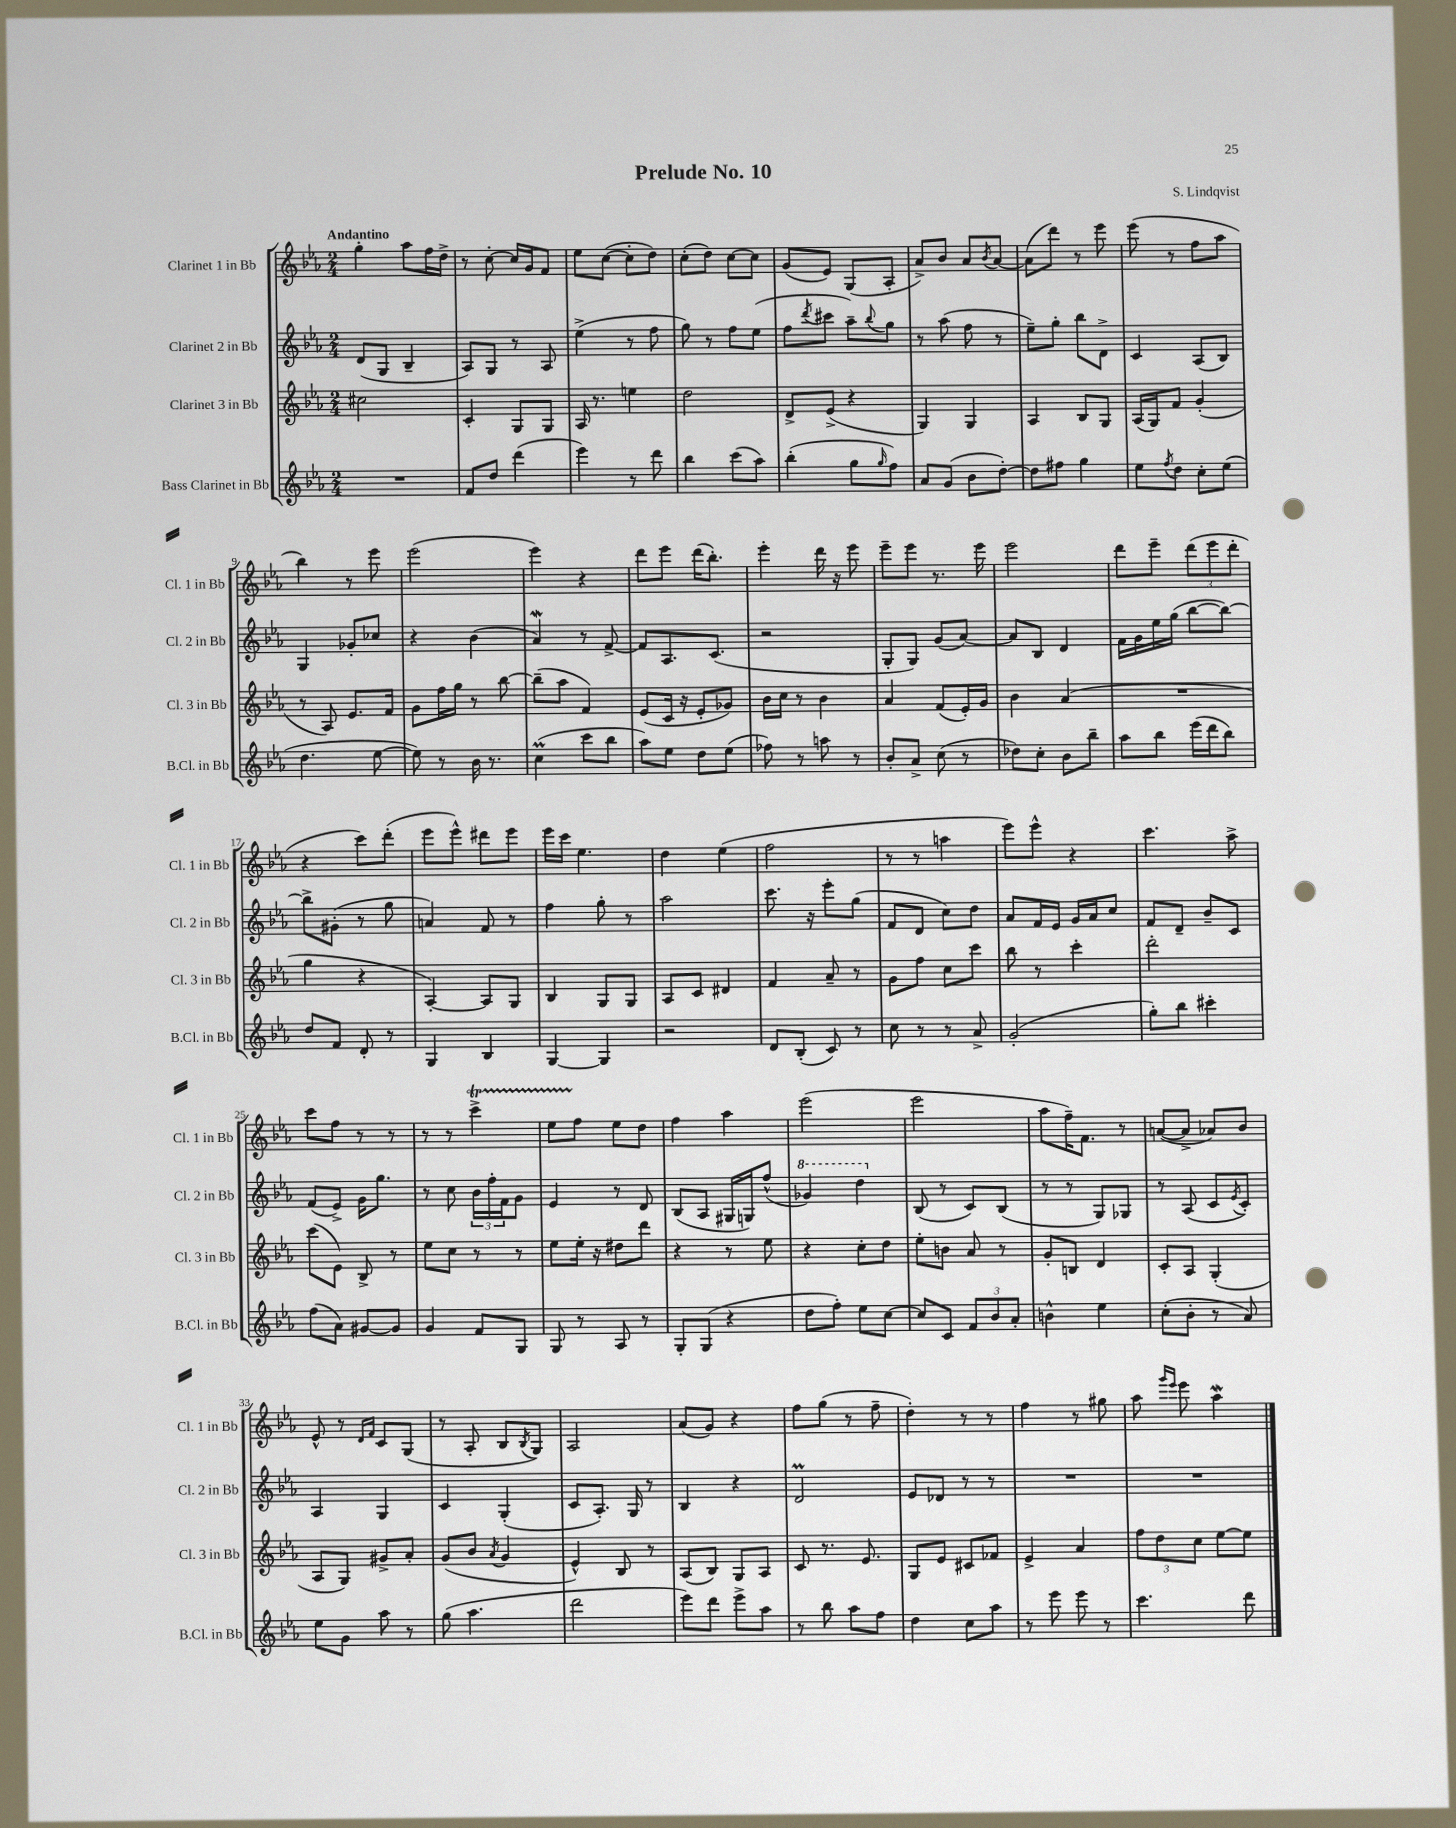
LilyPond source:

\header { title = "Prelude No. 10" composer = "S. Lindqvist" }
<<
\new StaffGroup <<
\new Staff = "s0" \with { instrumentName = "Clarinet 1 in Bb" shortInstrumentName = "Cl. 1 in Bb" } {
    \clef treble \key ees \major \numericTimeSignature \time 2/4 \tempo "Andantino"
    g''4-. aes''8 f''16 d''16-> |
    r8 c''8~-. c''16 g'16 f'8 |
    ees''8 c''8~( c''8-. d''8) |
    c''8-.( d''8) c''8~ c''8 |
    g'8( ees'8) g8( aes8-. |
    aes'8->) bes'8 aes'8 \acciaccatura { bes'8 } aes'8~ |
    aes'8( d'''8) r8 ees'''8 |
    ees'''8( r8 f''8 aes''8 |
    bes''4) r8 ees'''8 |
    ees'''2( |
    ees'''4) r4 |
    d'''8 ees'''8 d'''16( bes''8.-.) |
    ees'''4-. d'''16 r16 ees'''8 |
    ees'''8-- ees'''8 r8. ees'''16 |
    ees'''2 |
    d'''8 ees'''8-- \tuplet 3/2 { d'''8( ees'''8 d'''8-. } |
    r4 c'''8) d'''8-.( |
    ees'''8 ees'''8-^) dis'''8 ees'''8 |
    ees'''16 c'''16 ees''4. |
    d''4 ees''4( |
    f''2 |
    r8 r8 a''4 |
    ees'''8) ees'''8-^ r4 |
    c'''4. aes''8-> |
    c'''8 f''8 r8 r8 |
    r8 r8 c'''4->\startTrillSpan |
    ees''8 f''8\stopTrillSpan ees''8 d''8 |
    f''4 aes''4 |
    ees'''2( |
    ees'''2 |
    aes''8 f''16--) f'8. r8 |
    a'8~( a'8-> aes'8) bes'8 |
    ees'8-^ r8 \grace { d'16 f'16 } c'8 g8( |
    r8 aes8-. bes8 \acciaccatura { bes8 } g8) |
    aes2 |
    aes'8( g'8) r4 |
    f''8 g''8( r8 f''8-- |
    d''4-.) r8 r8 |
    f''4 r8 gis''8 |
    aes''8 \grace { g'''16 ees'''16 } ees'''8 aes''4\mordent \bar "|." |
}
\new Staff = "s1" \with { instrumentName = "Clarinet 2 in Bb" shortInstrumentName = "Cl. 2 in Bb" } {
    \clef treble \key ees \major \numericTimeSignature \time 2/4
    d'8( g8 bes4-- |
    aes8) g8 r8 aes8 |
    ees''4->( r8 f''8 |
    g''8) r8 f''8 ees''8( |
    f''8 \acciaccatura { d'''8 } cis'''8 aes''8--) \appoggiatura { bes''8 } g''8 |
    r8 aes''8( f''8 r8 |
    ees''8--) g''8-. bes''8 d'8-> |
    c'4 aes8( bes8) |
    g4 ges'8-. ces''8 |
    r4 bes'4( |
    aes'4\mordent) r8 f'8~-> |
    f'8 aes8. c'8.( |
    r2 |
    g8-. g8) g'8( aes'8~) |
    aes'8 bes8 d'4 |
    f'16 g'16 ees''16 g''16( bes''8~ bes''8~) |
    bes''8-> gis'8-.( r8 g''8 |
    a'4) f'8 r8 |
    f''4 g''8-. r8 |
    aes''2 |
    c'''8. r16 ees'''8-. g''8( |
    f'8 d'8 c''8) d''8 |
    aes'8 f'16 ees'16 g'16 aes'16 c''8 |
    f'8 d'8-- bes'8-- c'8 |
    f'8( ees'8->) g'16 g''8. |
    r8 c''8 \tuplet 3/2 { bes'16 f''16-. f'16 } g'8 |
    ees'4 r8 d'8 |
    bes8( aes8 gis16 g16) f''8-^( |
    \ottava #1 ges''4) d'''4 \ottava #0 |
    bes8( r8 c'8) bes8( |
    r8 r8 g8) ges8 |
    r8 aes8( c'8 \acciaccatura { ees'8 } c'8-.) |
    aes4 g4 |
    c'4 g4-.( |
    c'8 aes8.-.) g16 r8 |
    bes4 r4 |
    d'2\prall |
    ees'8 des'8 r8 r8 |
    R2 |
    R2 \bar "|." |
}
\new Staff = "s2" \with { instrumentName = "Clarinet 3 in Bb" shortInstrumentName = "Cl. 3 in Bb" } {
    \clef treble \key ees \major \numericTimeSignature \time 2/4
    cis''2 |
    c'4-. g8 g8 |
    aes16 r8. e''4 |
    d''2 |
    d'8-> ees'8->( r4 |
    g4) g4 |
    aes4 bes8 g8 |
    aes16( g16) f'8 g'4-.( |
    r8 aes8) ees'8. f'16 |
    g'8 f''16 g''16 r8 bes''8~ |
    bes''8--( aes''8 f'4) |
    ees'8( c'16 r16 ees'8-. ges'8) |
    bes'16 c''16 r8 bes'4 |
    aes'4 f'8( ees'16-.) g'16 |
    bes'4 aes'4( |
    R2 |
    g''4 r4 |
    aes4~-.) aes8 g8 |
    bes4 g8 g8 |
    aes8 c'8 dis'4 |
    f'4 aes'8-- r8 |
    g'8 f''8 c''8 c'''8 |
    bes''8 r8 c'''4-. |
    d'''2-. |
    c'''8( ees'8) bes8-> r8 |
    ees''8 c''8 r8 r8 |
    ees''8 ees''16-. r16 dis''8 d'''8 |
    r4 r8 ees''8 |
    r4 c''8-. d''8 |
    ees''8-. b'8 aes'8 r8 |
    g'8-. b8 d'4 |
    c'8-. aes8 g4-.( |
    aes8 g8) gis'8-> aes'8-. |
    g'8( bes'8 \acciaccatura { aes'8 } g'4 |
    ees'4-^) bes8 r8 |
    aes8( bes8) g8 aes8 |
    c'8 r8. ees'8. |
    g8 ees'8 cis'8 fes'8 |
    ees'4-> aes'4 |
    \tuplet 3/2 { f''8 d''8 c''8 } ees''8~ ees''8 \bar "|." |
}
\new Staff = "s3" \with { instrumentName = "Bass Clarinet in Bb" shortInstrumentName = "B.Cl. in Bb" } {
    \clef treble \key ees \major \numericTimeSignature \time 2/4
    R2 |
    f'8 d''8 d'''4( |
    ees'''4) r8 d'''8 |
    bes''4 c'''8( aes''8) |
    bes''4-.( g''8 \grace { g''16 } f''8) |
    aes'8 g'8( bes'8 d''8~-.) |
    d''8 fis''8 g''4 |
    ees''8 \acciaccatura { f''8 } d''8 c''8-. ees''8( |
    d''4. ees''8~ |
    ees''8) r8 bes'16 r8. |
    c''4\prall( c'''8 bes''8 |
    aes''8) ees''8 d''8 ees''8( |
    fes''8) r8 a''8 r8 |
    bes'8-. aes'8-> c''8( r8 |
    des''8) c''8-. bes'8 bes''8-- |
    aes''8 bes''8 ees'''16( d'''16 bes''8) |
    d''8 f'8 d'8-. r8 |
    g4 bes4 |
    g4~ g4 |
    r2 |
    d'8 bes8-.( c'8) r8 |
    c''8 r8 r8 aes'8-> |
    g'2-.( |
    g''8-.) bes''8 cis'''4-. |
    f''8( aes'8) gis'8~ gis'8 |
    g'4 f'8 g8 |
    g8 r8 aes8 r8 |
    g8-. g8( r4 |
    d''8 f''8-.) ees''8 c''8~ |
    c''8 c'8 \tuplet 3/2 { f'8 bes'8 aes'8-. } |
    b'4-^ ees''4 |
    c''8-.( bes'8-. r8 aes'8) |
    ees''8 g'8 aes''8 r8 |
    g''8( aes''4. |
    d'''2 |
    ees'''8) d'''8 ees'''8-> aes''8 |
    r8 bes''8 aes''8 f''8 |
    d''4 c''8 aes''8 |
    r8 ees'''8 ees'''8 r8 |
    c'''4. d'''8 \bar "|." |
}
>>
>>
